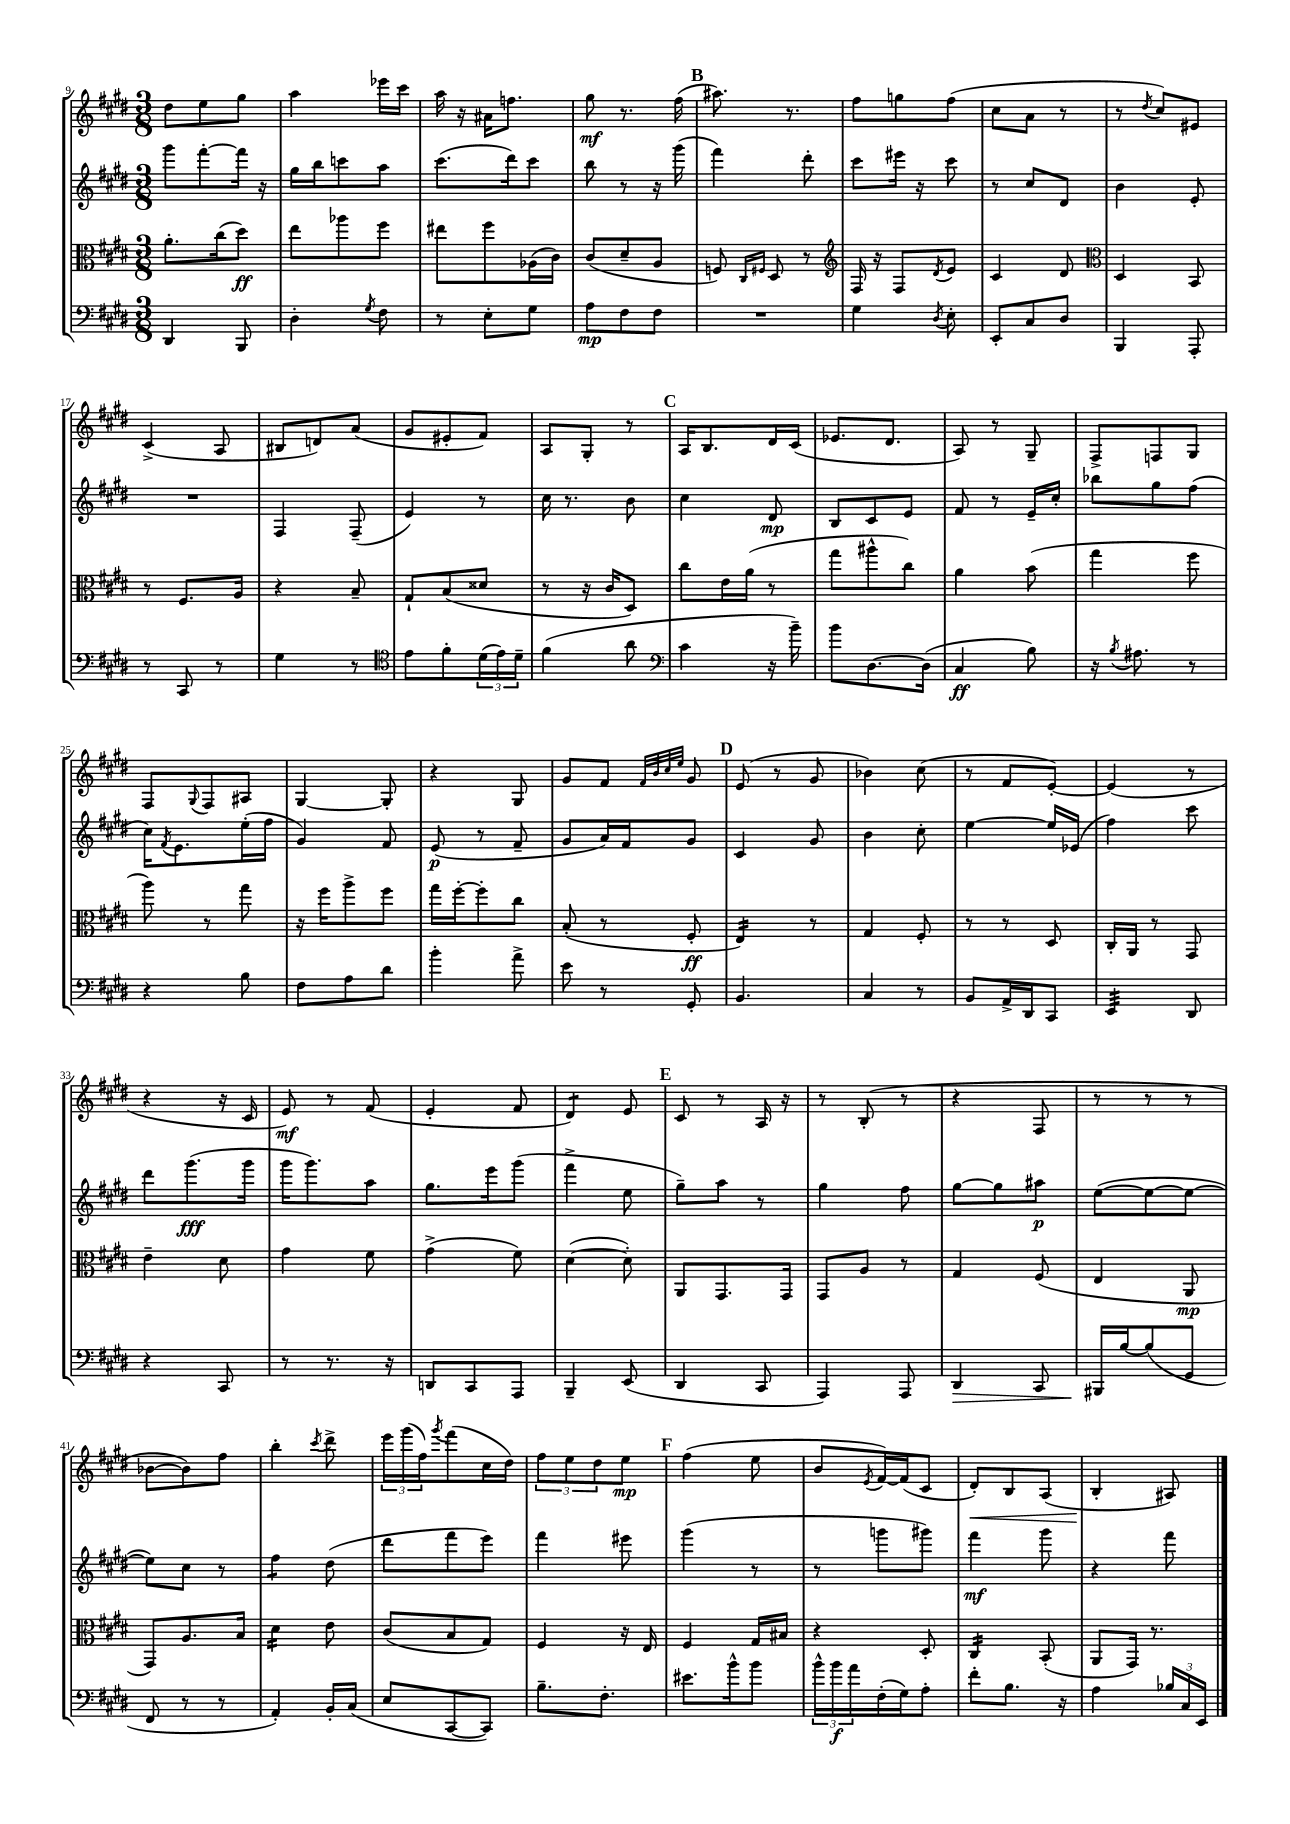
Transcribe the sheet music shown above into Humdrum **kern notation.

**kern	**kern	**kern	**kern
*staff4	*staff3	*staff2	*staff1
*clefF4	*clefC3	*clefG2	*clefG2
*k[f#c#g#d#]	*k[f#c#g#d#]	*k[f#c#g#d#]	*k[f#c#g#d#]
*M3/8	*M3/8	*M3/8	*M3/8
4DD#/	8.a'\L	8ggg#\L	8dd#\L
.	.	[8fff#'\	8ee\
.	(16cc#\k	.	.
8BBB/	8dd#\J)	16fff#\]Jk	8gg#\J
.	.	16r	.
=	=	=	=
4D#'\	8ee\L	16gg#\LL	4aa\
.	.	16bb\J	.
.	8aa-\	8ccc\	.
8qG#/	.	.	.
8F#\	8ff#\J	8aa\J	16eee-\LL
.	.	.	16ccc#\JJ
=	=	=	=
8r	8ee#\L	(8.ccc#\L	16aa\
.	.	.	16r
8E'\L	8ff#\	.	16a#\LK
.	.	16ddd#\k)	8.ff\J
8G#\J	(16A-\L	8ccc#\J	.
.	16c#\JJ)	.	.
=	=	=	=
8A\L	(8c#/L	8bb\	8gg#\
8F#\	8d#~/	8r	8.r
8F#\J	8A/J	16r	.
.	.	(16ggg#\	(16ff#\
=	=	=	=
4.r	8F/)	4fff#\)	8.aa#\)
.	16qqC#/LL	.	.
.	16qqF#/JJ	.	.
.	8D#/	.	.
.	.	.	8.r
.	8r	8ddd#'\	.
=	=	=	=
*	*clefG2	*	*
4G#\	16F#/	8ccc#\L	8ff#\L
.	16r	.	.
.	8F#/L	16eee#\Jk	8gg\
.	.	16r	.
8qD#/	8qd#/	.	.
8E'\	8e/J	8ccc#\	(8ff#\J
=	=	=	=
8EE'/L	4c#/	8r	8cc#\L
8C#/	.	8cc#/L	8a\J
8D#/J	8d#/	8d#/J	8r
=	=	=	=
*	*clefC3	*	*
4BBB/	4D#/	4b\	8r
.	.	.	8qdd#/
.	.	.	8cc#/L)
8AAA'/	8BB/	8e'/	8e#/J
=	=	=	=
8r	8r	4.r	(4c#^/
8CC#/	8.F#/L	.	.
8r	.	.	8A/
.	16A/Jk	.	.
=	=	=	=
4G#\	4r	4F#/	8B#/L
.	.	.	8d/)
8r	8B~/	(8F#~/	(8a/J
=	=	=	=
*clefC4	*	*	*
8e\L	8G#`/L	4e/)	8g#/L
8f#'\	(8B/	.	8e#'/
(24d#\L	8d##/J	8r	8f#/J)
24e\)	.	.	.
24d#~\JJ	.	.	.
=	=	=	=
(4f#\	8r	16cc#\	8A/L
.	.	8.r	.
.	16r	.	8G#'/J
.	16c#/LK	.	.
8a\	8D#/J)	8b\	8r
=	=	=	=
*clefF4	*	*	*
4c#\	8cc#\L	4cc#\	16A/LK
.	.	.	8.B/
.	16e\L	.	.
.	(16a\JJ	.	.
16r	8r	8d#/	16d#/L
16b~\)	.	.	(16c#/JJ
=	=	=	=
8b\L	8gg#\L	8B/L	8.e-/L
[8.D#\	8aa#^^\	8c#/	.
.	.	.	8.d#/J
.	8cc#\J)	8e/J	.
(16D#\]Jk	.	.	.
=	=	=	=
4C#/	4a\	8f#/	8A/)
.	.	8r	8r
8B\)	(8b\	16e~/LL	8G#~/
.	.	16cc#'/JJ	.
=	=	=	=
16r	4gg#\	8bb-\L	8F#^/L
8qB/	.	.	.
8.A#\	.	.	.
.	.	8gg#\	8F/
8r	8ff#\	(8ff#\J	8G#/J
=	=	=	=
4r	8aa\)	16cc#\LK)	8F#/L
.	.	8qf#/	.
.	.	8.e\	.
.	.	.	8qqG#/
.	8r	.	8F#/
8B\	8gg#\	(16ee'\L	8A#/J
.	.	16ff#\JJ	.
=	=	=	=
8F#\L	16r	4g#/)	[4G#/
.	16ff#\LK	.	.
8A\	8aa^\	.	.
8d#\J	8ff#\J	8f#/	8G#'/]
=	=	=	=
4b'\	16gg#\LL	(8e/	4r
.	[16ff#'\J	.	.
.	8ff#'\]	8r	.
8a^\	8cc#\J	8f#~/	8G#/
=	=	=	=
8e\	(8B'/	8g#/L	8g#/L
8r	8r	16a/L)	8f#/J
.	.	16f#/J	.
.	.	.	32qqf#/LLL
.	.	.	32qqb/
.	.	.	32qqcc#/
.	.	.	32qqee/JJJ
8GG#'/	8F#'/	8g#/J	8g#/
=	=	=	=
4.BB/	4E/)	4c#/	(8e/
.	.	.	8r
.	8r	8g#/	8g#/
=	=	=	=
4C#/	4G#/	4b\	4b-\)
8r	8F#'/	8cc#'\	(8cc#\
=	=	=	=
8BB/L	8r	[4ee\	8r
16AA^/L	8r	.	8f#/L
16DD#/J	.	.	.
8CC#/J	8D#/	16ee/]LL	[8e'/J)
.	.	(16e-/JJ	.
=	=	=	=
4EE/	16C#'/LL	4ff#\)	(4e/]
.	16AA/JJ	.	.
.	8r	.	.
8DD#/	8GG#/	8ccc#\	8r
=	=	=	=
4r	4e~\	8ddd#\L	4r
.	.	(8.ggg#\	.
8CC#/	8d#\	.	16r
.	.	16ggg#\Jk	16c#/
=	=	=	=
8r	4g#\	16ggg#\LK	8e/)
.	.	8.ggg#\)	.
8.r	.	.	8r
.	8f#\	8aa\J	(8f#/
16r	.	.	.
=	=	=	=
8DD/L	(4g#^\	8.gg#\L	4e'/
8CC#/	.	.	.
.	.	16eee\k	.
8AAA/J	8f#\)	(8ggg#\J	8f#/
=	=	=	=
4BBB~/	([4d#\	4fff#^\	4d#/)
(8EE/	8d#'\])	8ee\	8e/
=	=	=	=
4DD#/	8AA/L	8gg#~\L)	8c#/
.	8.GG#/	8aa\J	8r
8CC#/	.	8r	16A/
.	16GG#/Jk	.	16r
=	=	=	=
4AAA/)	8GG#/L	4gg#\	8r
.	8A/J	.	(8B'/
8AAA/	8r	8ff#\	8r
=	=	=	=
4DD#/	4G#/	[8gg#\L	4r
.	.	8gg#\]	.
8CC#/	(8F#/	8aa#\J	8F#/
=	=	=	=
16BBB#/LL	4E/	([8ee\L	8r
[16B/J	.	.	.
(8B/]	.	8ee\_	8r
8GG#/J	8AA/	8ee\_J	8r
=	=	=	=
8FF#/	8GG#/L)	8ee\]L)	[8b-\L
8r	8.A/	8cc#\J	8b-\])
8r	.	8r	8ff#\J
.	16B/Jk	.	.
=	=	=	=
4AA'/)	4d#\	4ff#\	4bb'\
.	.	.	8qccc#/
16BB'/LL	8e\	(8dd#\	8ddd#^\
(16C#/JJ	.	.	.
=	=	=	=
8E/L	(8c#/L	8ddd#\L	24eee\LL
.	.	.	(24ggg#\
.	.	.	24ff#\J)
.	.	.	8qggg#/
[8CC#/	8B/	8fff#\	(8fff#\
8CC#/]J)	8G#/J)	8eee\J)	16cc#\L
.	.	.	16dd#\JJ)
=	=	=	=
8.B~\L	4F#/	4fff#\	12ff#\L
.	.	.	12ee\
.	.	.	12dd#\
8.F#'\J	.	.	.
.	16r	8eee#\	8ee\J
.	16E/	.	.
=	=	=	=
8.e#\L	4F#/	(4ggg#\	(4ff#\
16b^^\k	.	.	.
8b\J	16G#/LL	8r	8ee\
.	16B#/JJ	.	.
=	=	=	=
24b^^\LL	4r	8r	8b/L
24b\	.	.	.
24a\	.	.	.
.	.	.	8qe/
(16F#'\	.	8ggg\L	[16f#/L)
16G#\J)	.	.	(16f#/]J
8A'\J	8D#'/	8ggg#\J)	8c#/J
=	=	=	=
8f#'\L	4C#/	4fff#\	8d#'/L)
8.B\J	.	.	8B/
.	(8BB'/	8ggg#\	(8A/J
16r	.	.	.
=	=	=	=
4A\	8AA/L	4r	4B'/
.	16GG#/Jk)	.	.
.	8.r	.	.
24B-/LL	.	8fff#\	8A#/)
24C#/	.	.	.
24EE/JJ	.	.	.
==	==	==	==
*-	*-	*-	*-
